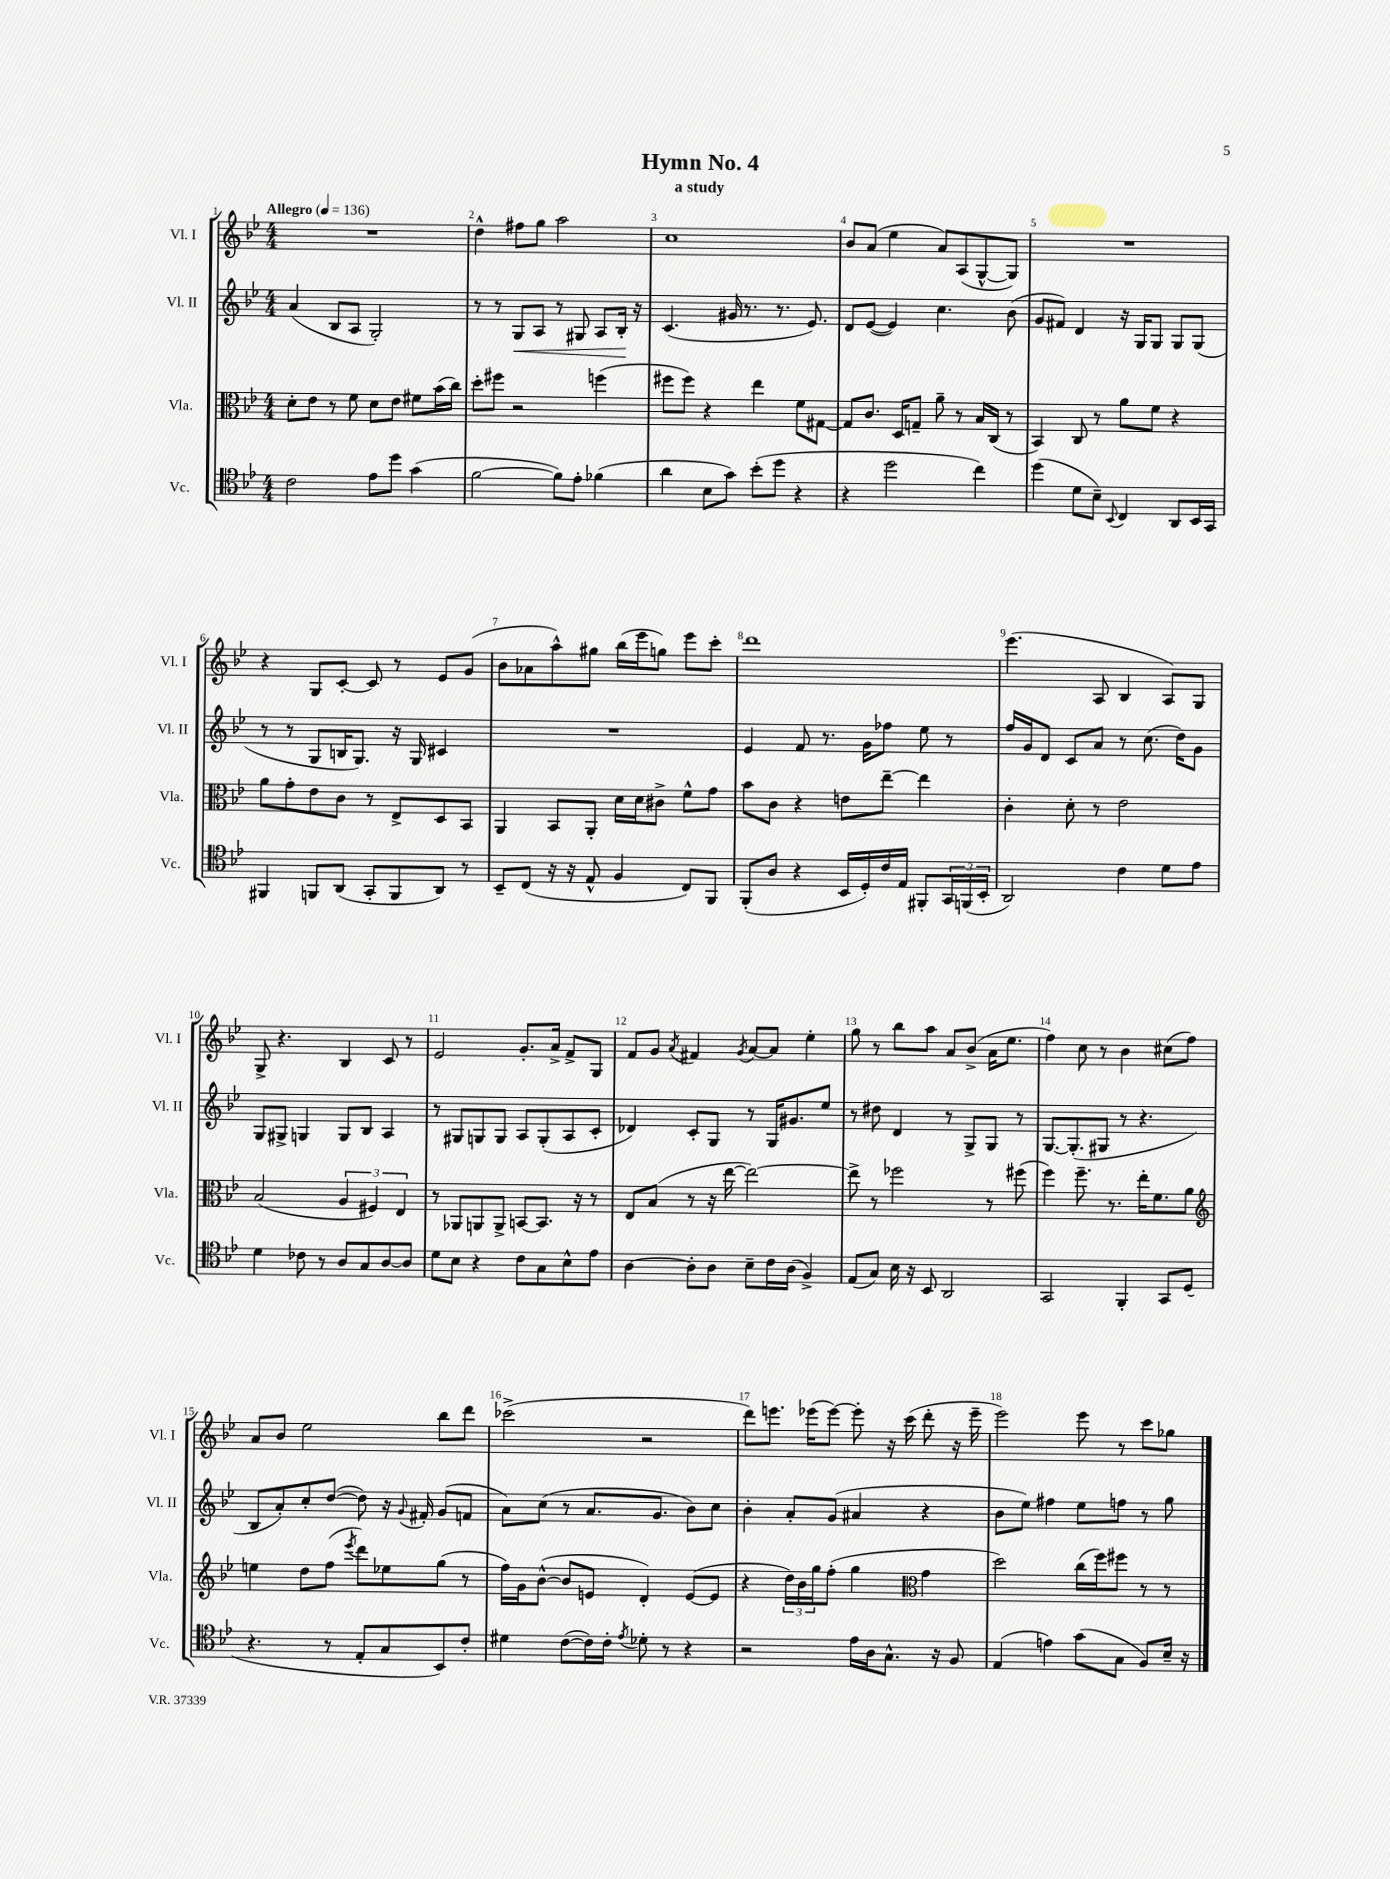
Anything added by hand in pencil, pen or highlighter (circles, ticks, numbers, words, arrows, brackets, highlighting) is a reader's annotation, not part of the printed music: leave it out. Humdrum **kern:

**kern	**kern	**kern	**kern
*staff4	*staff3	*staff2	*staff1
*clefC4	*clefC3	*clefG2	*clefG2
*k[b-e-]	*k[b-e-]	*k[b-e-]	*k[b-e-]
*M4/4	*M4/4	*M4/4	*M4/4
*MM136	*MM136	*MM136	*MM136
2c	8d'	(4a	1r
.	8e-	.	.
.	8r	8B-	.
.	8f	8A	.
8e-	8d	2G')	.
8dd	8e-	.	.
(4g	8f#	.	.
.	(16b-	.	.
.	16cc)	.	.
=	=	=	=
[2f	8dd'	8r	4dd^^
.	8ff#	8r	.
.	2r	8G	8ff#
.	.	8A	8gg
8f])	.	8r	2aa
8e-'	.	8G#	.
(4f-	(4ff	8A	.
.	.	16B-'	.
.	.	16r	.
=	=	=	=
4a	8ff#	(4.c	1cc
.	8ff#)	.	.
8B-	4r	.	.
8g)	.	16g#	.
.	.	8.r	.
(8b-'	4ee-	.	.
8dd	.	8.r	.
4r	8f	.	.
.	.	8.e-)	.
.	[8G#	.	.
=	=	=	=
4r	8G#]	8d	8b-
.	8.c	([8e-	(8a
2dd	.	4e-])	4ee-
.	16D	.	.
.	8G~	.	.
.	8a~	4.cc	8a)
.	8r	.	(8A
4cc)	16B-	.	[8G^^
.	(16C	.	.
.	8r	(8b-	8G])
=	=	=	=
(4dd	4BB-)	8g	1r
.	.	8f#)	.
8d	8C	4d	.
8B-~)	8r	.	.
8qqBB-	.	.	.
4C	8a	16r	.
.	.	16G	.
.	8f	8G	.
8AA	4r	8G	.
16BB-	.	(8G	.
16GG	.	.	.
=	=	=	=
4FF#	8a	8r	4r
.	8g'	8r	.
8FF	8e-	8G	8G
(8AA	8c	16B	[8c'
.	.	8.G)	.
8GG'	8r	.	8c]
8FF	8E-^	16r	8r
.	.	16G	.
8AA)	8D	4c#	8e-
8r	8BB-	.	(8g
=	=	=	=
8BB-~	4AA	1r	8b-
(8C	.	.	8a-
16r	8BB-	.	8aa^^)
16r	.	.	.
8E-^^	8AA'	.	8gg#
4F	16d	.	(16bb-
.	16d	.	16eee-
.	8c#^	.	8gg)
8C)	8f^^	.	8eee-
8FF	8g	.	8ccc'
=	=	=	=
(8FF'	8b-	4e-	1ddd
8A	8c	.	.
4r	4r	8f	.
.	.	8.r	.
16BB-	8e	.	.
16D')	.	16g	.
16c	[8ee-~	8ff-	.
16E-	.	.	.
8FF#'	4ee-]	8ee-	.
24GG	.	8r	.
(24FF	.	.	.
24BB-'	.	.	.
=	=	=	=
2AA)	4c'	16ff	(4.eee-
.	.	16g	.
.	.	8d	.
.	8d'	8c	.
.	8r	8a	8A
4c	2e-	8r	4B-
.	.	(8.cc	.
8d	.	.	8A)
.	.	16dd)	.
8e-	.	8g	8G
=	=	=	=
4d	(2B-	8G	8G^
.	.	8G#^	4.r
8c-	.	4G	.
8r	.	.	.
8A	6A	8G	4B-
8G	.	8B-	.
.	6F#)	.	.
[8A	.	4A	8c
.	6E-	.	.
8A]	.	.	8r
=	=	=	=
8d	8r	8r	2e-
8B-	8AA-	8G#	.
4r	8AA	8G	.
.	8AA^	8G	.
8c	[8BB	8A	8.g'
8G	8.BB]	(8G'	.
.	.	.	16a^
8B-^^	.	8A	8f^
.	16r	.	.
8e-	8r	8c'	8G
=	=	=	=
[4A	8E-	4d-)	8f
.	(8B-	.	8g
.	.	.	8qa
8A']	8r	8c'	4f#
8A	16r	8G	.
.	[16ee-	.	.
.	.	.	8qg
8B-~	2ee-_)	8r	[8a
16c	.	16G	8a]
(16A	.	8.g#	.
4F^)	.	.	4ee-'
.	.	8ee-	.
=	=	=	=
(8E-	8ee-^]	8r	8gg
8G)	8r	8dd#	8r
16B-	2ff-	4d	8bb-
16r	.	.	.
8BB-	.	.	8aa
2AA	.	8r	8a
.	.	8G^	(8b-^
.	8r	8G	16a
.	.	.	8.ee-
.	(8ff#	8r	.
=	=	=	=
2GG	4ff)	[8.G	4ff)
.	.	(8.G']	.
.	8.ff~	.	8cc
.	.	8G#	8r
.	8.r	.	.
4FF'	.	8r	4b-
.	16ee-'	4.r	.
.	8.f	.	.
8GG	.	.	(8cc#
(8D	8a	.	8ff)
=	=	=	=
*	*clefG2	*	*
4.r	4ee	8B-	8a
.	.	8a')	8b-
.	8dd	8cc'	2ee-
8r	(8ff	([8dd	.
.	8qeee-	.	.
8E-'	8ddd)	8dd])	.
8G	8ee-	16r	.
.	.	8qqg	.
.	.	16f#'	.
8BB-)	(8gg	(8g	8bb-
8c'	8r	8f	8ddd
=	=	=	=
4d#	16ff)	8a)	(2ccc-^
.	16g	.	.
.	([8b-^^	(8cc	.
([8c	8b-]	8r	.
16c])	8e	8.a	.
16c'	.	.	.
8qe-	.	.	.
8d-'	4d')	.	2r
.	.	8.g	.
8r	.	.	.
4r	([8e	8b-)	.
.	8e]	8cc	.
=	=	=	=
2r	4r	4b-'	8ddd)
.	.	.	8.eee
.	24dd)	8a'	.
.	24b-	.	.
.	.	.	(16eee-
.	24gg	.	.
.	(8ff'	(8g	[8eee-)
16e-	4gg	4a#	8eee-']
16A	.	.	.
8.G^^	.	.	16r
.	.	.	(16ccc
*	*clefC3	*	*
.	4g	4r	8ddd'
16r	.	.	.
8F	.	.	16r
.	.	.	16eee-~
=	=	=	=
(4E-	2dd)	8b-	2eee-)
.	.	8ee-)	.
4e)	.	4ff#	.
(8g	(16cc	8ee-	8eee-
.	16ff)	.	.
8G	8ff#	8ff	8r
8F)	8r	8r	8ccc
16B-~	8r	8gg	8gg-
16r	.	.	.
==	==	==	==
*-	*-	*-	*-
